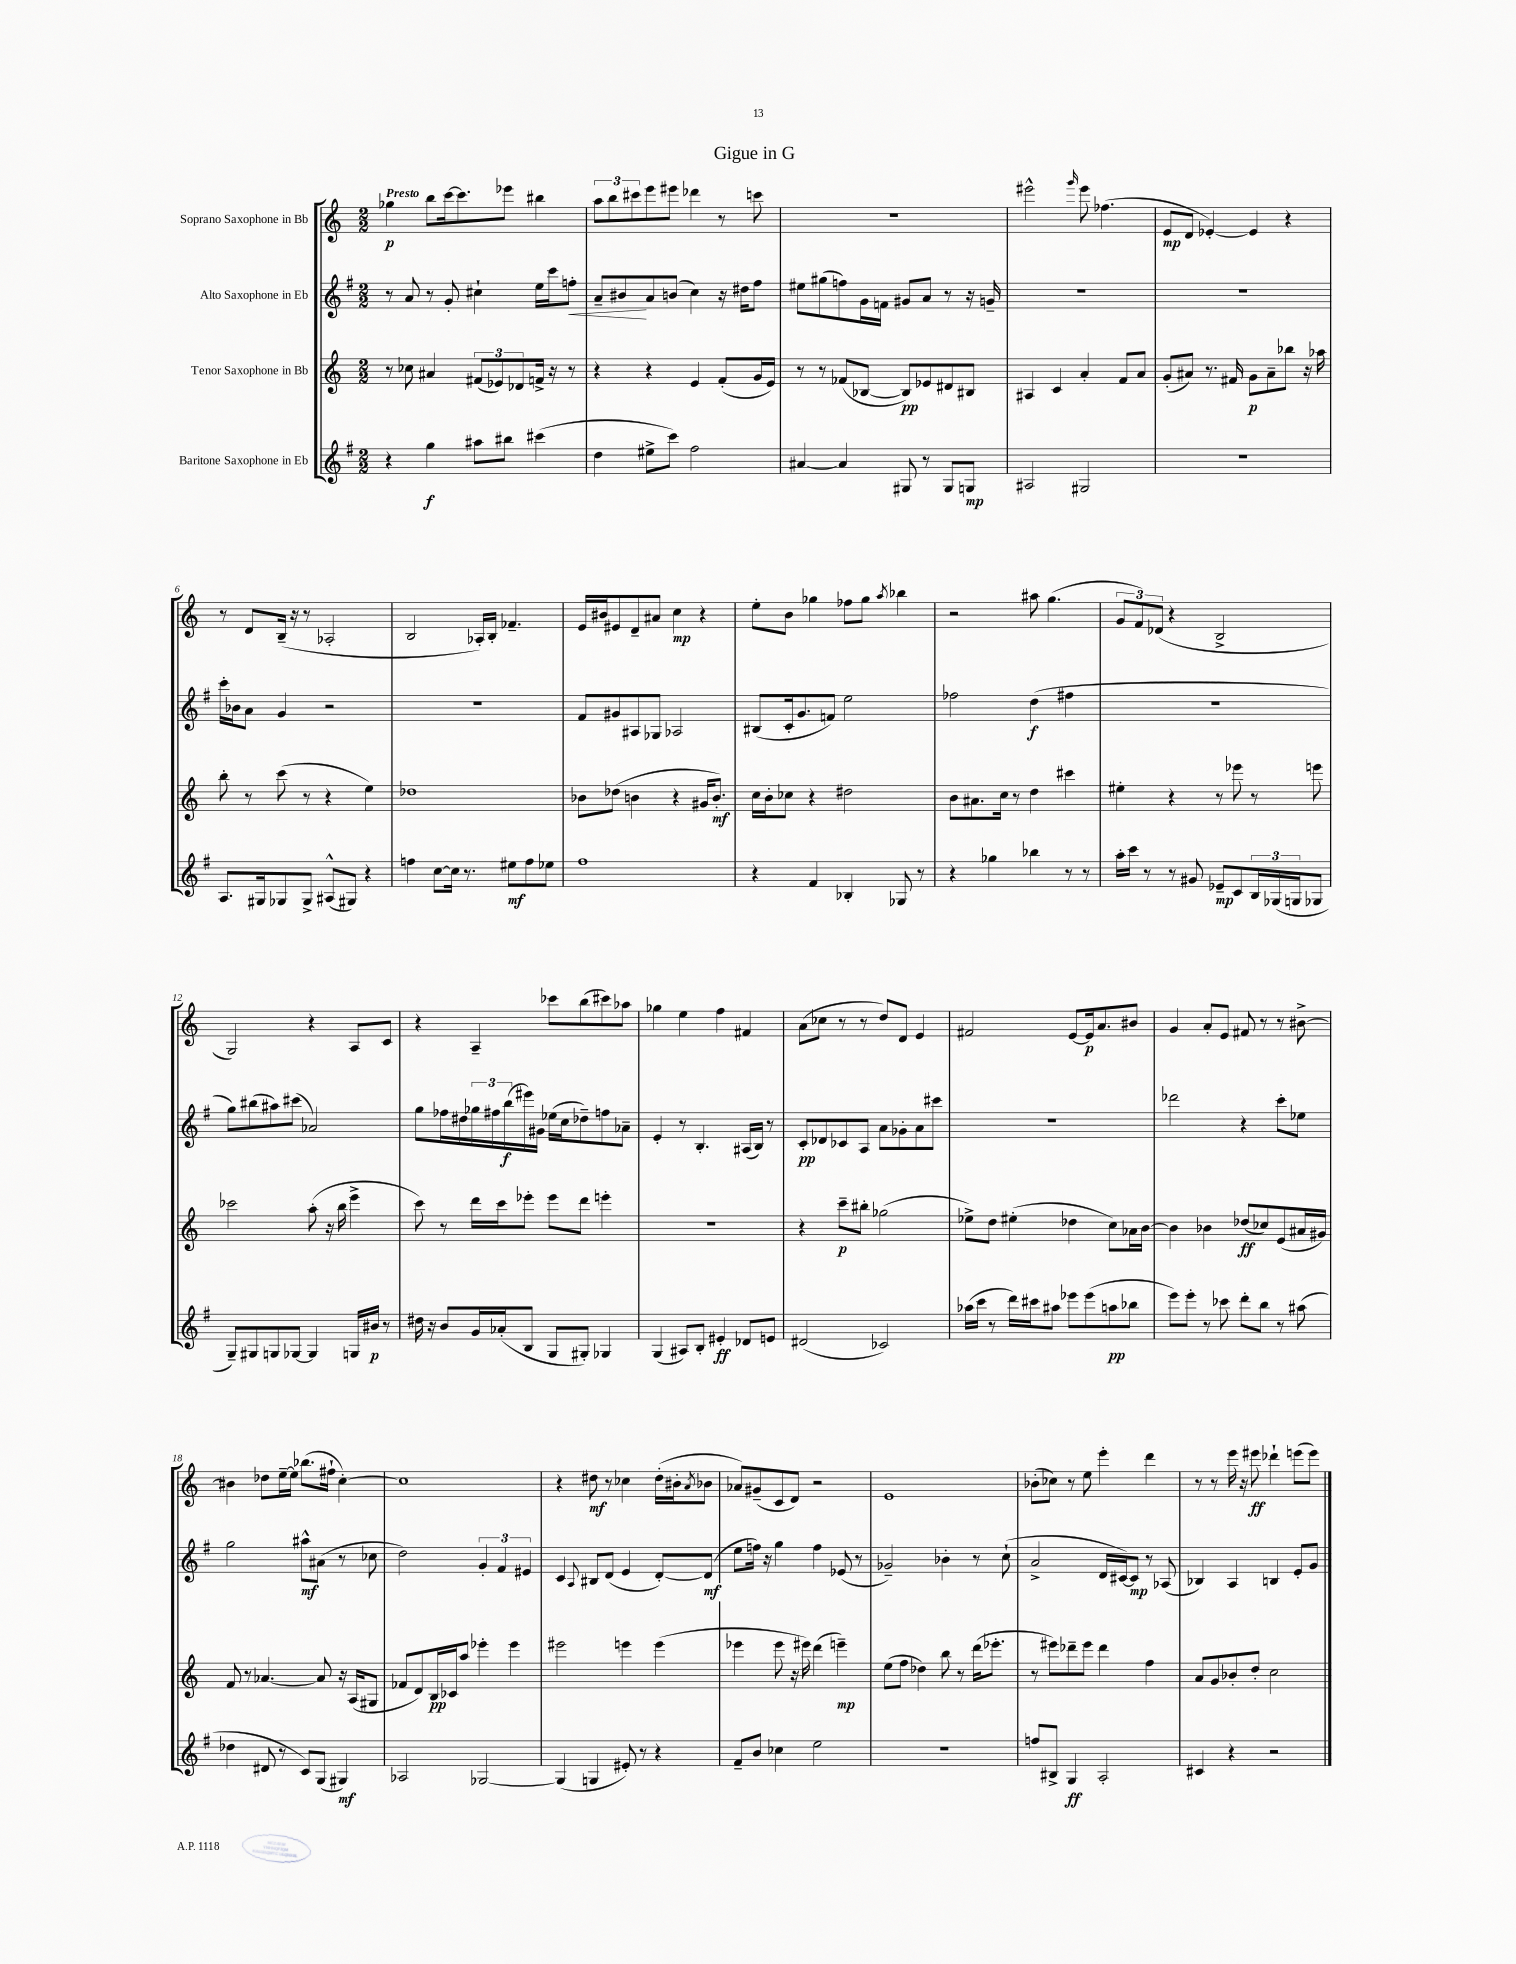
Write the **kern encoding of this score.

**kern	**kern	**kern	**kern
*staff4	*staff3	*staff2	*staff1
*clefG2	*clefG2	*clefG2	*clefG2
*k[f#]	*k[]	*k[f#]	*k[]
*M2/2	*M2/2	*M2/2	*M2/2
4r	8r	8r	4gg-
.	8cc-	8a	.
4gg	4a#	8r	8bb
.	.	8g'	[16ccc
.	.	.	8.ccc]
8aa#	(12f#	4cc#`	.
.	12e-)	.	.
8bb#	.	.	8eee-
.	12d-	.	.
(4ccc#	16f^	16ee	4bb#
.	16r	16ccc	.
.	8r	8ff'	.
=	=	=	=
4dd	4r	8a~	12aa
.	.	.	12bb
.	.	8b#	.
.	.	.	12ccc#
8ee#^	4r	8a	8eee
8ccc)	.	(8b	8eee#
2ff#	4e	4cc)	4ddd-
.	(8f'	16r	8r
.	.	16dd#	.
.	16g	8ff#	8ccc
.	16e)	.	.
=	=	=	=
[4a#	8r	8ee#	1r
.	8r	(8gg#	.
4a#]	(8f-	8ff)	.
.	[8B-	16g	.
.	.	16f	.
8G#	8B-])	8g#	.
8r	8e-	8a	.
8G#	8d#	8r	.
8G	8B#	16r	.
.	.	16g~	.
=	=	=	=
2A#	4A#	1r	2eee#^^
.	4c	.	.
.	.	.	16qqggg
2G#	4a'	.	8eee#
.	.	.	(4.ff-
.	8f	.	.
.	8a	.	.
=	=	=	=
1r	(8g'	1r	8e
.	8a#)	.	8d
.	8.r	.	[4e-')
.	16f#	.	.
.	8g	.	4e-]
.	8a#~	.	.
.	8bb-	.	4r
.	16r	.	.
.	16aa-	.	.
=	=	=	=
8.A	8bb'	16ccc'	8r
.	.	16b-	.
.	8r	8a	8d
16G#	.	.	.
8G-	(8ccc	4g	(16B~
.	.	.	16r
8G-^	8r	.	8r
(8A#^^	4r	2r	2A-'
8G#)	.	.	.
4r	4ee)	.	.
=	=	=	=
4ff	1dd-	1r	2B
[8cc	.	.	.
16cc]	.	.	.
8.r	.	.	.
.	.	.	16A-')
.	.	.	16B'
8ee#	.	.	4.f-~
8ff	.	.	.
8ee-	.	.	.
=	=	=	=
1ff#	8b-	8f#	16e
.	.	.	16b#
.	(8dd-	8g#	8e#
.	4b	8A#	8d~
.	.	8G-	8a#
.	4r	2A-	4cc
.	16g#	.	4r
.	8.b')	.	.
=	=	=	=
4r	16cc	(8B#	8ee'
.	16b'	.	.
.	8cc-	16c'	8b
.	.	8.g	.
4f#	4r	.	4gg-
.	.	8f)	.
4B-'	2dd#	2ee	8ff-
.	.	.	8gg-
.	.	.	8qaa
8G-	.	.	4bb-
8r	.	.	.
=	=	=	=
4r	8b	2ff-	2r
.	8.a#	.	.
4gg-	.	.	.
.	16cc	.	.
.	8r	.	.
4bb-	4dd	(4dd	8aa#
.	.	.	(4.gg
8r	4ccc#	4ff#	.
8r	.	.	.
=	=	=	=
16aa'	4ee#'	1r	12g
16ccc	.	.	.
.	.	.	12f)
8r	.	.	.
.	.	.	(12d-
8r	4r	.	4r
8g#	.	.	.
8e-~	8r	.	2B^
8c	8eee-	.	.
24B	8r	.	.
(24G-	.	.	.
24G	.	.	.
8G-	8eee	.	.
=	=	=	=
8G~)	2ccc-	8gg)	2G)
8G#	.	(8bb#	.
8G	.	8aa#)	.
[8G-	.	(8ccc#	.
4G-]	(8aa'	2a-)	4r
.	16r	.	.
.	16bb	.	.
16G	4eee^	.	8A
16b#	.	.	.
8r	.	.	8c
=	=	=	=
16dd#	8ccc)	8gg	4r
16r	.	.	.
8b	8r	16ff-	.
.	.	16dd#	.
16g	16ddd	24gg-	4A~
.	.	24ff#	.
(16a-'	16ccc	.	.
.	.	(24bb	.
8B	8eee-'	16eee#)	.
.	.	16g#	.
8G	8eee-	(16ee-	8ccc-
.	.	16cc	.
8G#')	8ddd	8dd-~)	(8bb
4G-	4eee'	8ff	8ccc#)
.	.	8a-~	8aa-
=	=	=	=
(4G	1r	4e'	4gg-
8A#)	.	8r	4ee
8B'	.	4.B'	.
4e#'	.	.	4ff
8d-	.	(16A#	4f#
.	.	16B)	.
8e	.	8r	.
=	=	=	=
(2d#	4r	8c'	(8a
.	.	8d-	8cc-
.	8ccc~	8c-	8r
.	8bb#'	8A	8r
2c-)	(2gg-	8a	8dd)
.	.	8g-'	8d
.	.	8a	4e
.	.	8ccc#	.
=	=	=	=
(16aa-	8ee-^)	1r	2f#
16ccc	.	.	.
8r	8dd	.	.
16ddd)	(4ee#'	.	.
16ccc#	.	.	.
8aa#	.	.	.
8eee-	4dd-	.	[8e
(8eee-	.	.	16e]
.	.	.	8.a
8aa	8cc)	.	.
8bb-	16a-	.	8b#
.	[16b	.	.
=	=	=	=
8eee)	4b]	2ddd-	4g
8eee'	.	.	.
8r	4b-	.	8a'
8ccc-	.	.	8e
8ddd'	(8dd-	4r	8f#
8bb	8cc-)	.	8r
8r	(8e	8ccc'	8r
(8aa#	16a#	8ee-	[8b#^
.	16g#)	.	.
=	=	=	=
4dd-	8f	2gg	4b#]
.	8r	.	.
8d#	[4.a-	.	8dd-
8r	.	.	[16ee~
.	.	.	16ee]
8c)	.	8aa#^^	(8.bb-
(8G	8a-]	(8a#	.
.	.	.	16ff#`
4G#)	16r	8r	[4cc')
.	(16A	.	.
.	8G#	8cc-	.
=	=	=	=
2A-	8f-	2dd)	1cc]
.	8d)	.	.
.	16B	.	.
.	16c-	.	.
.	8aa	.	.
[2G-	4eee-'	6g'	.
.	.	6f#	.
.	4eee-	.	.
.	.	6e#	.
=	=	=	=
(4G-]	2eee#	4c	4r
.	.	8qqA	.
4G	.	8B#	8dd#
.	.	(8d	8r
8e#')	4eee	4e	4cc-
8r	.	.	.
4r	(4eee	[8d')	(16dd#'
.	.	.	16b#'
.	.	.	8qa
.	.	(8d]	8b-
=	=	=	=
8f#~	4eee-	8ee	8a-)
8b	.	16ff)	(8g#~
.	.	16r	.
4cc-	8eee-	4gg	8c
.	16r	.	8d)
.	16eee#)	.	.
2ee	(4ddd	4ff	2r
.	4eee~)	(8e-	.
.	.	8r	.
=	=	=	=
1r	(8ee	2g-~)	1e
.	8ff	.	.
.	4dd-)	.	.
.	8bb	4b-'	.
.	8r	.	.
.	(16ddd	8r	.
.	8.eee-'	.	.
.	.	(8cc`	.
=	=	=	=
8ff	8r	2a^	(8b-'
8B#^	8eee#)	.	8cc-)
4G	8ddd-~	.	8r
.	8eee#	.	8ee
2A'	4ddd-	16d	4eee'
.	.	[16c#)	.
.	.	8c#]	.
.	4ff	8r	4ddd
.	.	(8A-	.
=	=	=	=
4c#	8a	4B-)	8r
.	8g	.	8r
4r	8b-'	4A	16eee
.	.	.	16r
.	8dd'	.	8eee#
2r	2cc	4B	4ddd-`
.	.	8e'	(8eee
.	.	8g	8eee)
==	==	==	==
*-	*-	*-	*-
